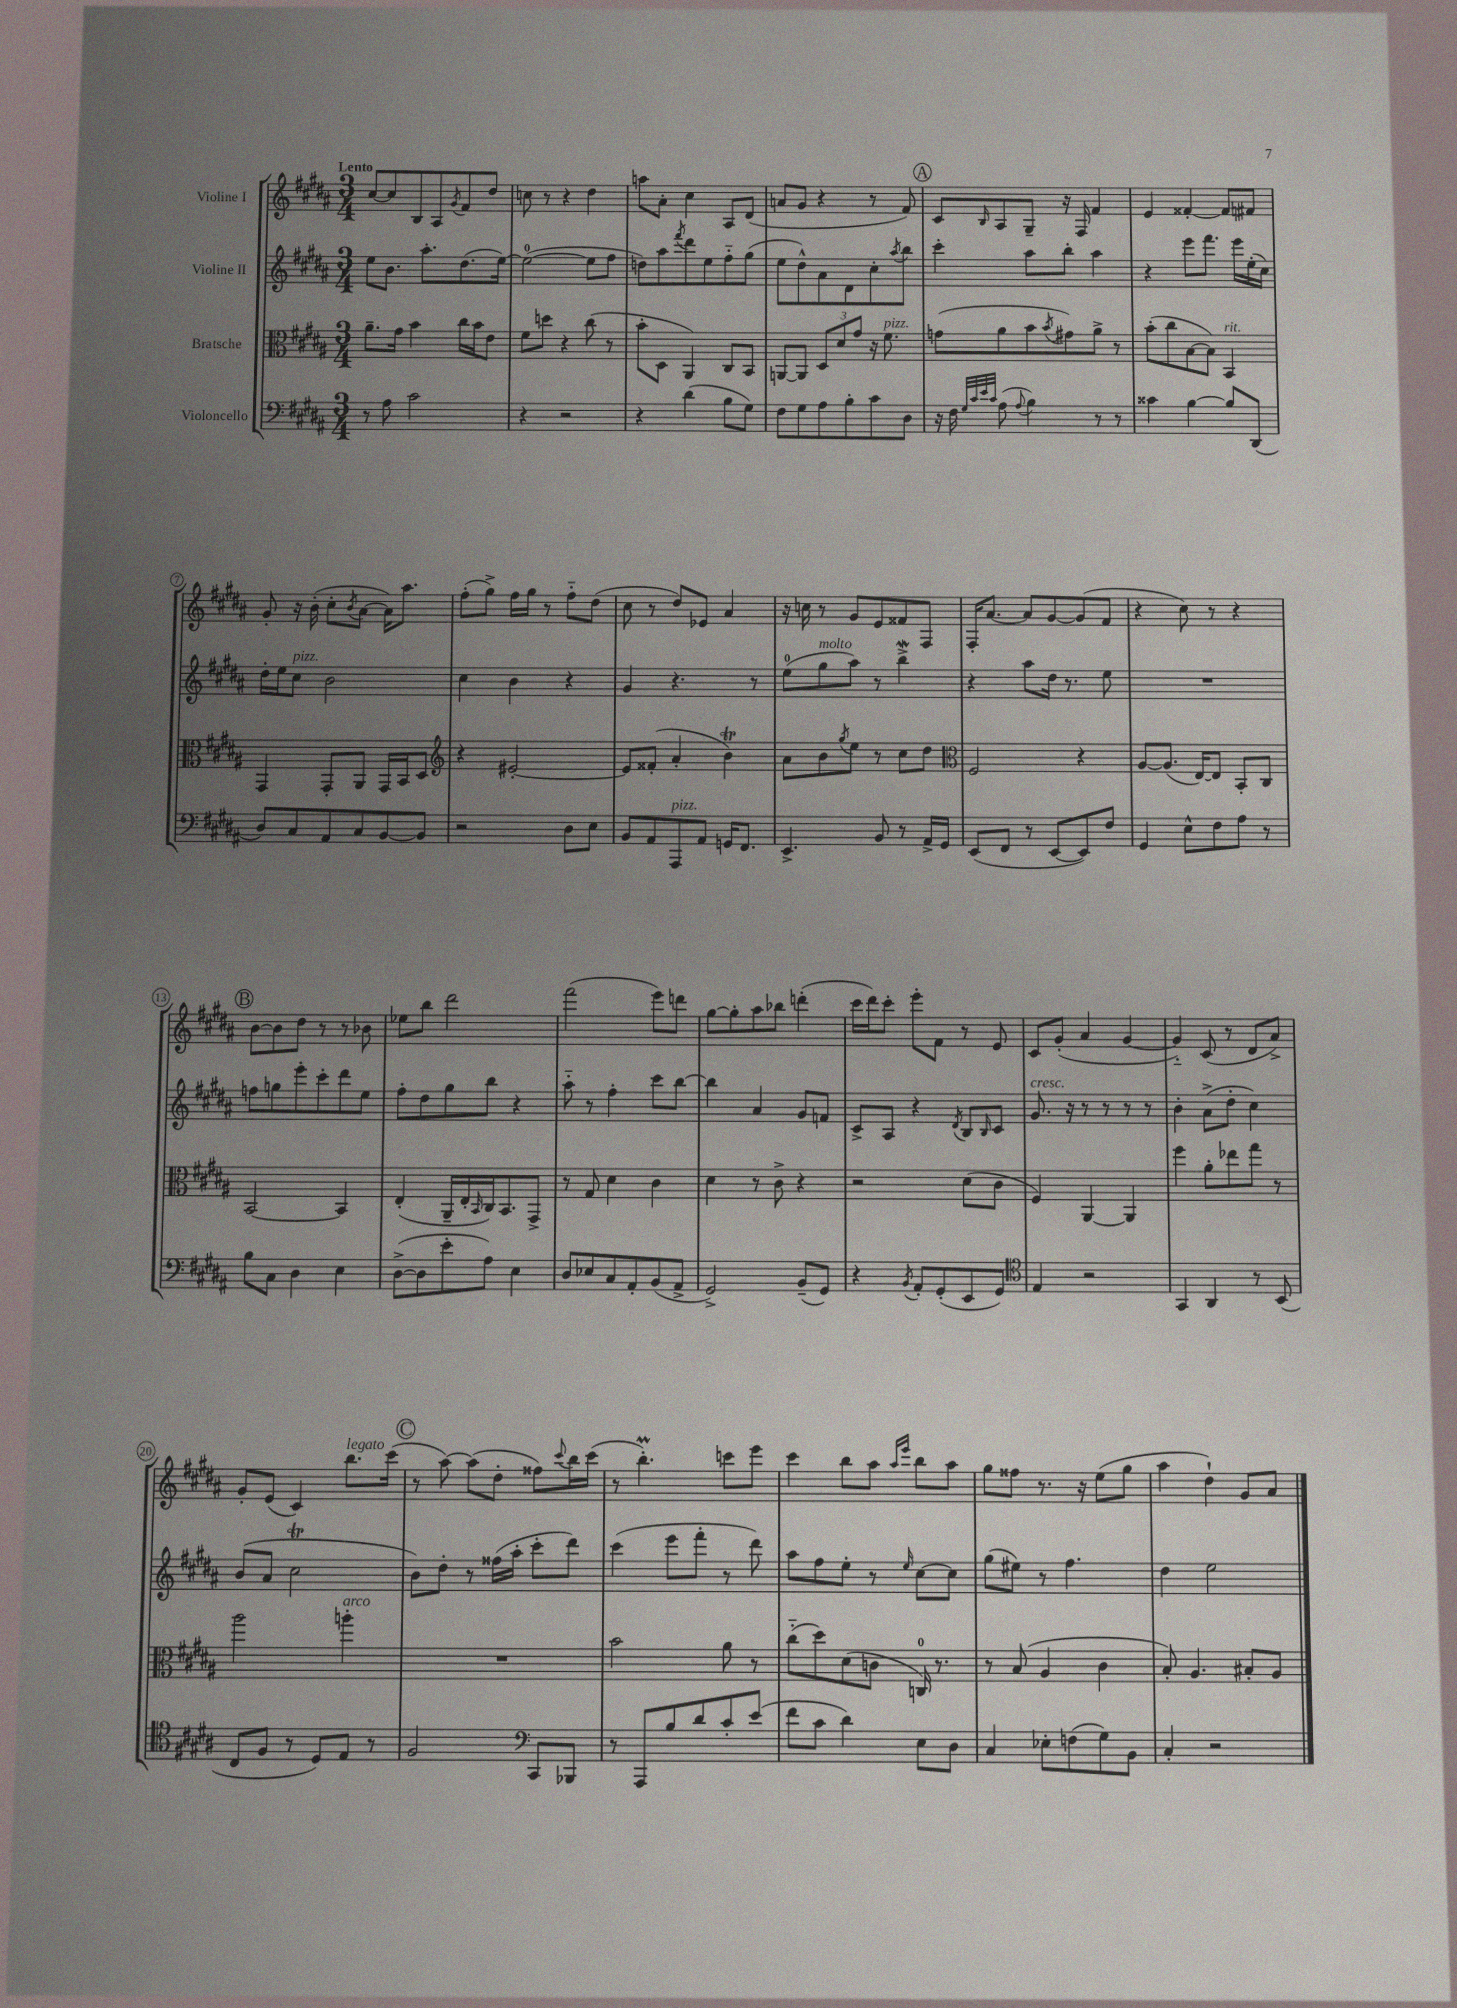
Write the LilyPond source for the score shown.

<<
\new StaffGroup <<
\new Staff = "s0" \with { instrumentName = "Violine I" } {
    \clef treble \key b \major \numericTimeSignature \time 3/4 \tempo "Lento"
    cis''8~ cis''8 b8 ais8 \acciaccatura { gis'8 } fis'8 dis''8 |
    c''8 r8 r4 dis''4 |
    a''8 ais'8-. cis''4 ais8 dis'8( |
    a'8 gis'8 r4 r8 fis'8) |
    \mark \markup { \circle "A" } cis'8 \grace { b16 } ais8 gis8-- r16 fis16 fis'4 |
    e'4 fisis'4~-. fisis'8 fis'8 |
    gis'8-. r16 b'16-.( cis''8-. \acciaccatura { b'8 } ais'8~ ais'16) ais''8. |
    fis''8-.( gis''8->) fis''16 gis''16 r8 fis''8-_ dis''8( |
    cis''8 r8 dis''8) ees'8 ais'4 |
    r16 c''16 r8 gis'8 e'8 fisis'8 fis8 |
    fis16-. ais'8.~ ais'8 gis'8~ gis'8( fis'8 |
    r4 cis''8) r8 r4 |
    \mark \markup { \circle "B" } b'8~ b'8 dis''8 r8 r8 bes'8 |
    ees''8 b''8 dis'''2 |
    fis'''2( e'''8) d'''8 |
    gis''8~ gis''8-. ais''8 bes''8 d'''4-.( |
    cis'''16 dis'''16) cis'''8-. e'''8-. fis'8 r8 e'8 |
    cis'8 gis'8-.( ais'4 gis'4~ |
    gis'4-_) cis'8( r8 dis'8 ais'8->) |
    gis'8-. e'8( cis'4) b''8.^\markup { \italic "legato" } cis'''16( |
    \mark \markup { \circle "C" } r8 ais''8~) ais''8( dis''8-. fisis''8) \appoggiatura { cis'''8 } b''16 cis'''16( |
    r8 b''4.-.\prall) c'''8 e'''8 |
    cis'''4 b''8 ais''8 \grace { ais''16 e'''16 } b''8 ais''8 |
    gis''8 fisis''8 r8. r16 e''8( gis''8 |
    ais''4 dis''4-!) gis'8 ais'8 \bar "|." |
}
\new Staff = "s1" \with { instrumentName = "Violine II" } {
    \clef treble \key b \major \numericTimeSignature \time 3/4
    e''8 b'8. ais''8.-. dis''8.( e''16~) |
    e''2-0~( e''8 fis''8 |
    d''8) ais''8 \acciaccatura { fis'''8 } dis'''8 e''8 fis''8-_ gis''8( |
    e''8 dis''8-^) ais'8 dis'8 cis''8-. \acciaccatura { ais''8 } b''8 |
    \mark \markup { \circle "A" } cis'''4-. ais''8 b''8-. ais''4 |
    r4 e'''8 fis'''8. e'''16 e''16-.( cis''16) |
    dis''16-. e''16 cis''8^\markup { \italic "pizz." } b'2 |
    cis''4 b'4 r4 |
    gis'4 r4. r8 |
    e''8-0( gis''8^\markup { \italic "molto" } ais''8) r8 b''4->\mordent |
    r4 ais''8 dis''16 r8. e''8 |
    R2. |
    \mark \markup { \circle "B" } f''8 g''8 e'''8-. cis'''8-. dis'''8 e''8 |
    fis''8-. dis''8 gis''8 b''8 r4 |
    ais''8-_ r8 fis''4-. cis'''8 b''8~ |
    b''4 ais'4 gis'8 f'8 |
    cis'8-> ais8 r4 \acciaccatura { dis'8 } b8 \grace { b16 } cis'8 |
    gis'8.^\markup { \italic "cresc." } r16 r8 r8 r8 r8 |
    b'4-. ais'8->( dis''8-. cis''4) |
    b'8( ais'8 cis''2\trill |
    \mark \markup { \circle "C" } b'8) dis''8-. r8 fisis''16( ais''16-. cis'''8-. dis'''8) |
    cis'''4( e'''8 fis'''8-. r8 dis'''8) |
    ais''8 fis''8 e''8-. r8 \grace { e''16 } cis''8~ cis''8 |
    gis''8( eis''8) r8 fis''4. |
    dis''4 e''2 \bar "|." |
}
\new Staff = "s2" \with { instrumentName = "Bratsche" } {
    \clef alto \key b \major \numericTimeSignature \time 3/4
    ais'8.-- gis'16 b'4 cis''16 b'16 e'8 |
    fis'8 d''8 r4 cis''8( r8 |
    b'8-. dis8 ais,4) cis8 b,8 |
    a,8~ a,8 \tuplet 3/2 { dis8 dis'8 gis'8 } r16 fis'8.^\markup { \italic "pizz." } |
    \mark \markup { \circle "A" } g'8( ais'8 b'8 \acciaccatura { b'8 } gis'8) ais'8-> r8 |
    b'8-.( cis''8 b8~ b8) b,4^\markup { \italic "rit." } |
    gis,4 gis,8-. ais,8 gis,16 b,16 dis8 |
    \clef treble r4 eis'2~-. |
    eis'8 fisis'8-.( ais'4-. b'4\trill) |
    ais'8 b'8 \acciaccatura { gis''8 } e''8 r8 cis''8 dis''8 |
    \clef alto fis2 r4 |
    ais8~ ais8.( e16~) e8 b,8-. cis8 |
    \mark \markup { \circle "B" } b,2~ b,4 |
    e4-.( ais,16-- e16-. \grace { b,16 } cis16) b,8. gis,8-> |
    r8 gis8 dis'4 cis'4 |
    dis'4 r8 cis'8-> r4 |
    r2 dis'8( cis'8 |
    fis4) ais,4~ ais,4 |
    fis''4 ais'8-. ees''8 gis''8 r8 |
    ais''2 a''4-.^\markup { \italic "arco" } |
    \mark \markup { \circle "C" } R2. |
    b'2 ais'8 r8 |
    cis''8-_( dis''8) dis'8( c'8 c16-0) r8. |
    r8 b8( ais4 cis'4 |
    b8-.) ais4. bis8-. ais8 \bar "|." |
}
\new Staff = "s3" \with { instrumentName = "Violoncello" } {
    \clef bass \key b \major \numericTimeSignature \time 3/4
    r8 ais8 cis'2 |
    r4 r2 |
    r4 dis'4( b8 gis8) |
    fis8 gis8 ais8 b8-. cis'8 dis8 |
    \mark \markup { \circle "A" } r16 fis16 \grace { gis32 cis'32 e'32 cis'32 } ais8( \appoggiatura { ais8 } b4) r8 r8 |
    cisis'4 b4~ b8 dis,8( |
    dis8) cis8 ais,8 cis8 b,8~ b,8 |
    r2 dis8 e8 |
    b,8 ais,8 ais,,8^\markup { \italic "pizz." } ais,8 g,16 fis,8. |
    e,4.-> b,8 r8 ais,16-> gis,16 |
    e,8( fis,8 r8 e,8~ e,8) fis8 |
    gis,4 e8-^ fis8 ais8 r8 |
    \mark \markup { \circle "B" } b8 cis8 dis4 e4 |
    dis8~->( dis8 e'8-. ais8) e4 |
    dis8 ees8 cis8 ais,8-. b,8( ais,8-> |
    gis,2->) b,8--( gis,8) |
    r4 \acciaccatura { b,8 } ais,8-. gis,8-.( e,8 gis,8) |
    \clef tenor e4 r2 |
    gis,4 ais,4 r8 b,8( |
    cis8 fis8 r8 dis8) e8 r8 |
    \mark \markup { \circle "C" } fis2 \clef bass cis,8 bes,,8 |
    r8 ais,,8 b8 dis'8 cis'8-. e'8( |
    fis'8 cis'8 dis'4) e8 dis8 |
    cis4 ees8-. f8( gis8) b,8 |
    cis4-. r2 \bar "|." |
}
>>
>>
\layout { \context { \Score \override BarNumber.stencil = #(make-stencil-circler 0.1 0.3 ly:text-interface::print) } }
